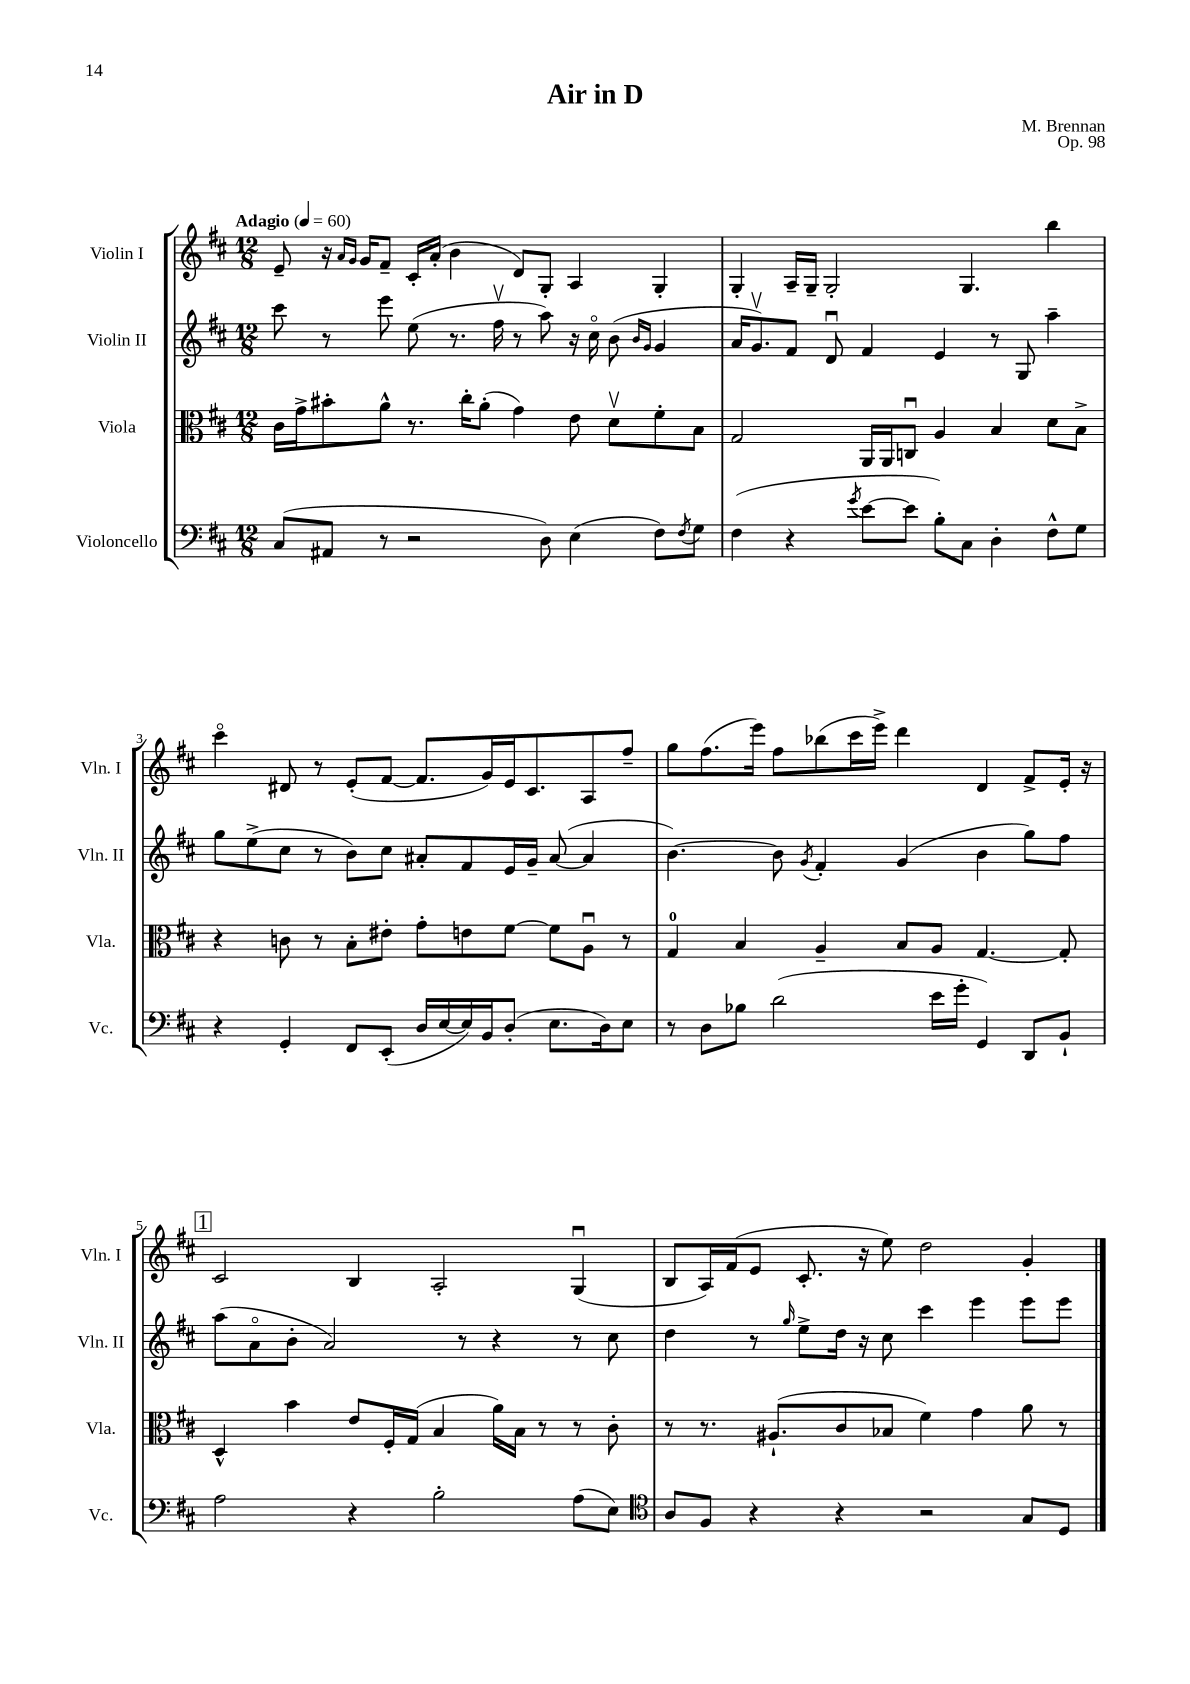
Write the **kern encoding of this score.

**kern	**kern	**kern	**kern
*part4	*part3	*part2	*part1
*staff4	*staff3	*staff2	*staff1
*I"Violoncello	*I"Viola	*I"Violin II	*I"Violin I
*I'Vc.	*I'Vla.	*I'Vln. II	*I'Vln. I
*clefF4	*clefC3	*clefG2	*clefG2
*k[f#c#]	*k[f#c#]	*k[f#c#]	*k[f#c#]
*M12/8	*M12/8	*M12/8	*M12/8
*MM60	*MM60	*MM60	*MM60
=1	=1	=1	=1
!	!	!	!LO:TX:a:B:t=Adagio
(8C#/L	16c#\LL	8ccc#\	8e~/
.	16g^\J	.	.
8AA#X/J	8b#X'\	8r	16r
.	.	.	16qqa/LL
.	.	.	16qqg/JJ
.	.	.	16g/KL
8r	8a^^\J	8eee\	8f#~/J
2r	8.r	(8ee\	16c#'/LL
.	.	.	(16a'/JJ
.	.	8.r	4b\
.	16cc#'\KL	.	.
.	(8a'\J	.	.
.	.	16ff#v\	.
.	4g\)	8r	8d/L)
8D\)	.	8aa\)	8G'/J
(4E\	8e\	16r	4A/
.	.	16cc#\	.
.	8dv\L	(8b\	.
.	.	16qqb/LL	.
.	.	16qqg/JJ	.
8F#\L)	8f#'\	4g/	4G'/
8qF#/	.	.	.
8G\J	8B\J	.	.
=2	=2	=2	=2
(4F#\	2G/	16a/KL	4G'/
.	.	8.gv/)	.
4r	.	8f#/J	16A~/LL
.	.	.	16G~/JJ
.	.	8du/	2G'/
8qg/	.	.	.
[8e\L	16AA/LL	4f#/	.
.	16AA/J	.	.
8e\J]	8Cnu/J	.	.
8B'\L)	4A/	4e/	.
8C#\J	.	.	4.G/
4D'\	4B/	8r	.
.	.	8G/	.
8F#^^\L	8d\L	4aa~\	4bb\
8G\J	8B^\J	.	.
!!LO:LB:g=z
=3	=3	=3	=3
4r	4r	8gg\L	4ccc#\
.	.	(8ee^\	.
4GG'/	8cn\	8cc#\J	8d#X/
.	8r	8r	8r
8FF#/L	8B'\L	8b\L)	(8e'/L
(8EE'/J	8e#X'\J	8cc#\J	[8f#/J
16D/LL	8g'\L	8a#X'/L	8.f#/L]
[16E/	.	.	.
16E/])	8en\	8f#/	.
16BB/J	.	.	16g/L)
(8D'/J	[8f#\J	16e/L	16e/J
.	.	16g~/JJ	8.c#/
8.E\L	8f#\L]	([8a#/	.
.	8Au\J	4a#/]	8A/
16D\k)	.	.	.
8E\J	8r	.	8ff#~/J
=4	=4	=4	=4
8r	4G/	[4.b\)	8gg\L
8D\L	.	.	(8.ff#\
8B-X\J	4B/	.	.
.	.	.	16eee\Jk)
(2d\	.	8b\]	8ff#\L
.	.	8qg/	.
.	4A~/	4f#'/	(8bb-X\
.	.	.	16ccc#\L
.	.	.	16eee^\JJ)
.	8B/L	(4g/	4ddd\
16e\LL	8A/J	.	.
16g'\JJ	.	.	.
4GG/)	[4.G/	4b\	4d/
8DD/L	.	8gg\L)	8f#^/L
8BB`/J	8G'/]	8ff#\J	16e'/Jk
.	.	.	16r
!!LO:LB:g=z
!!LO:REH:place=s1:t=1
=5	=5	=5	=5
2A\	4D^^/	(8aa\L	2c#/
.	.	8a\	.
.	4b\	8b'\J	.
.	.	2a/)	.
4r	8e/L	.	4B/
.	16F#'/L	.	.
.	(16G/JJ	.	.
2B'\	4B/	.	2A'/
.	.	8r	.
.	16a\LL)	4r	.
.	16B\JJ	.	.
.	8r	.	.
(8A\L	8r	8r	(4Gu/
8E\J)	8c#'\	8cc#\	.
=6	=6	=6	=6
*clefC4	*	*	*
8A/L	8r	4dd\	8B/L
8F#/J	8.r	.	16A/L)
.	.	.	(16f#/J
4r	.	8r	8e/J
.	(8.A#X`/L	.	.
.	.	16qqgg/	.
.	.	8ee^\L	8.c#'/
4r	8c#/	16dd\Jk	.
.	.	16r	16r
.	8B-X/J	8cc#\	8ee\)
2r	4f#\)	4ccc#\	2dd\
.	4g\	4eee\	.
8G/L	8a\	8eee\L	4g'/
8D/J	8r	8eee\J	.
==	==	==	==
*-	*-	*-	*-
